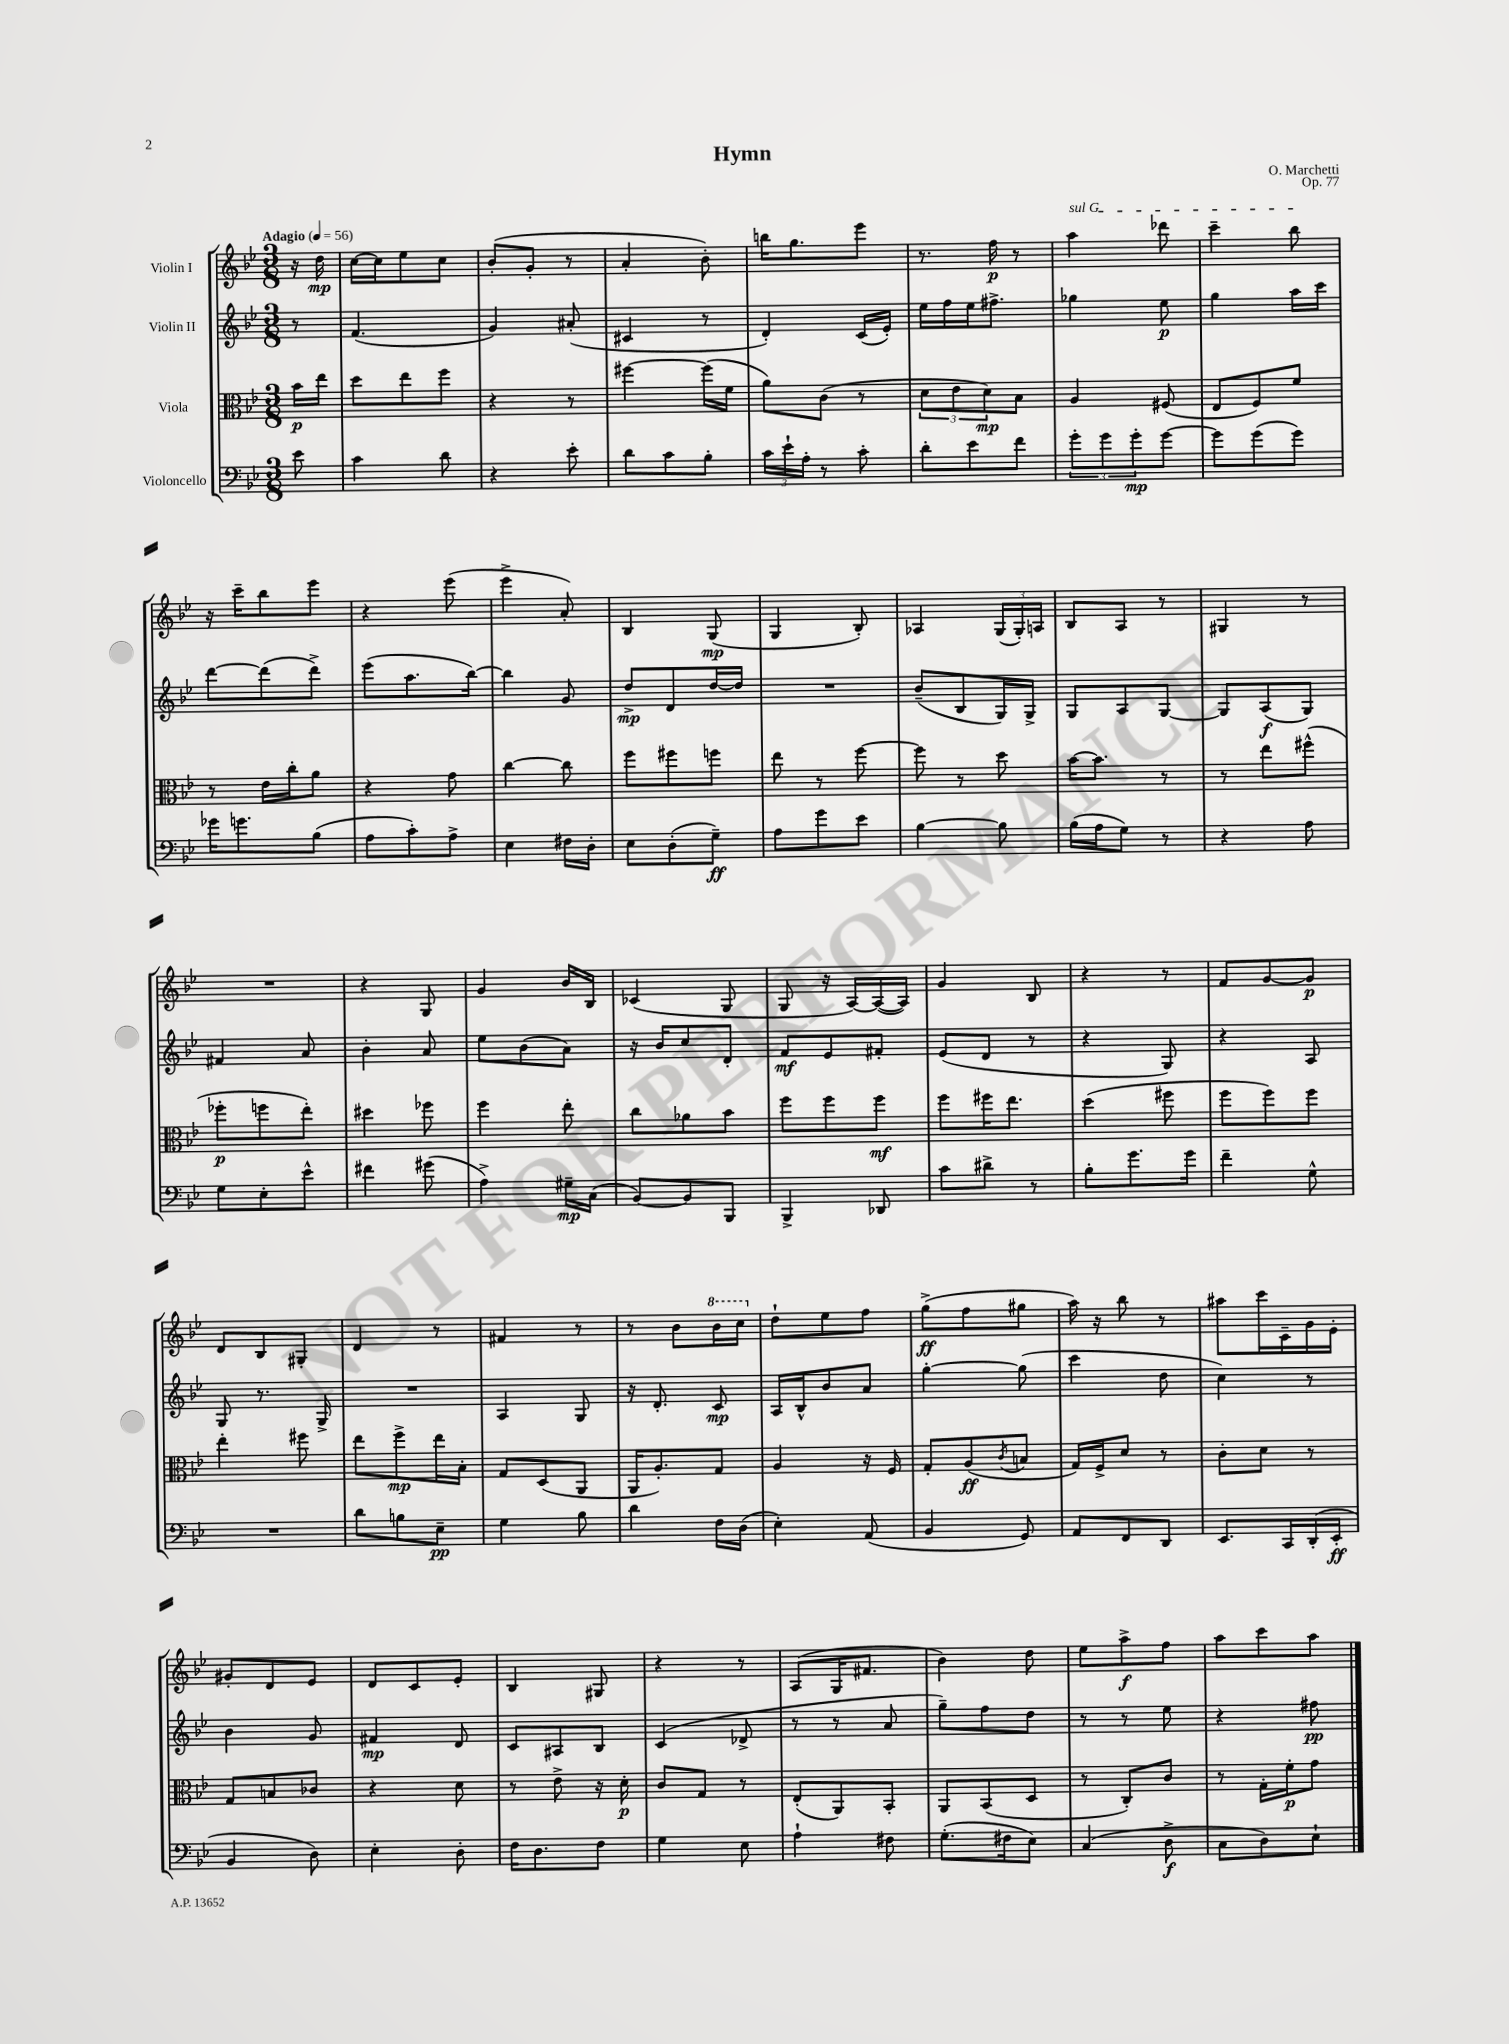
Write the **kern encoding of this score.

**kern	**kern	**kern	**kern
*staff4	*staff3	*staff2	*staff1
*clefF4	*clefC3	*clefG2	*clefG2
*k[b-e-]	*k[b-e-]	*k[b-e-]	*k[b-e-]
*M3/8	*M3/8	*M3/8	*M3/8
*MM56	*MM56	*MM56	*MM56
8e-	16b-	8r	16r
.	16ee-	.	16dd
=	=	=	=
4c	8dd	(4.f	[16cc
.	.	.	16cc]
.	8ee-	.	8ee-
8d	8ff	.	8cc
=	=	=	=
4r	4r	4g)	(8b-'
.	.	.	8g'
8e-'	8r	(8a#'	8r
=	=	=	=
8d	[4ff#	4c#	4a'
8c	.	.	.
8B-'	(16ff#]	8r	8b-')
.	16f	.	.
=	=	=	=
24c	8a)	4d')	16bb
24e-`	.	.	.
.	.	.	8.gg
24A'	.	.	.
8r	(8c	.	.
8c'	8r	(16c	8eee-
.	.	16e-')	.
=	=	=	=
8d'	12d	16ee-	8.r
.	.	16ff	.
.	12e-	.	.
8e-	.	16ee-	.
.	12d)	.	.
.	.	8.ff#^	16ff
8f	8B-	.	8r
=	=	=	=
12g'	4A	4gg-	4aa
12g	.	.	.
12g'	.	.	.
[8g	(8F#	8ee-	8ddd-
=	=	=	=
8g]	8E-	4gg	4ccc~
(8g	8F)	.	.
8g)	8f	16aa	8bb-
.	.	16ccc	.
=	=	=	=
16g-	8r	[8ddd	16r
8.g	.	.	16ccc~
.	16e-	(8ddd]	8bb-
.	16cc'	.	.
(8B-	8a	8ddd^)	8eee-
=	=	=	=
8A	4r	(8eee-	4r
8c')	.	8.aa	.
8A^	8g	.	(8eee-
.	.	[16bb-)	.
=	=	=	=
4E-	[4cc	4bb-]	4eee-^
16F#	8cc]	8g	8a')
16D'	.	.	.
=	=	=	=
8E-	8ff	8dd^	4B-
(8D'	8ff#	8d	.
8G~)	8ff	[16dd	(8G
.	.	16dd]	.
=	=	=	=
8A	8ee-	4.r	4G
8g	8r	.	.
8e-	[8ff	.	8B-')
=	=	=	=
[4B-	8ff]	(8b-~	4A-
.	8r	8B-	.
8B-]	8dd	16G)	(24G
.	.	.	24G')
.	.	16G^	.
.	.	.	24A
=	=	=	=
(16B-	[16b-	8G	8B-
16A	8.b-]	.	.
8G)	.	8A	8A
8r	8r	[8G	8r
=	=	=	=
4r	8r	8G]	4G#
.	8ee-	(8A	.
8A	(8ff#^^	8G)	8r
=	=	=	=
8G	8ff-'	4f#	4.r
8E-'	8ff	.	.
8e-^^	8ee-')	8a	.
=	=	=	=
4f#	4dd#	4b-'	4r
(8g#	8ff-	8a	8G
=	=	=	=
4A^)	4ff	8ee-	4g
.	.	(8b-	.
16G#~	8ee-'	8a)	16b-
(16C	.	.	16B-
=	=	=	=
[8BB-)	8cc	16r	(4c-
.	.	16b-	.
8BB-]	8a-	8cc	.
8BBB-	8b-	8d'	8G
=	=	=	=
4BBB-^	8ff	8f	8G
.	8ff	8e-	16r
.	.	.	[16A)
8DD-	8ff	8f#'	(16A_
.	.	.	16A])
=	=	=	=
8c	8ff	(8e-	4g
8d#^	16ff#	8d	.
.	8.ee-	.	.
8r	.	8r	8B-
=	=	=	=
8B-'	(4dd	4r	4r
8.g	.	.	.
.	8ff#	8G)	8r
16g	.	.	.
=	=	=	=
4f~	8ff	4r	8f
.	8ff)	.	[8g
8G^^	8ff	8A	8g]
=	=	=	=
4.r	4ee-'	8G	8d
.	.	8.r	8B-
.	8ff#	.	8G#'
.	.	16G^	.
=	=	=	=
8d	8ee-	4.r	4d
8B	8ff^	.	.
8E-~	16ee-	.	8r
.	16B-'	.	.
=	=	=	=
4G	8G	4A	4f#
.	(8D	.	.
8B-	8AA	8G	8r
=	=	=	=
4d	16AA	16r	8r
.	8.A')	8.d'	.
.	.	.	8b-
16F	8G	8c	16bb-
(16D	.	.	16ccc
=	=	=	=
4E-')	4A	16A	8dd`
.	.	16B-^^	.
.	.	8b-	8ee-
(8AA	16r	8a	8ff
.	16F	.	.
=	=	=	=
4BB-	8G'	[4gg'	(8gg^
.	(8A	.	8ff
.	8qc	.	.
8GG)	8B	(8gg]	8gg#
=	=	=	=
8AA	16G)	4ccc	16aa)
.	16F^	.	16r
8FF	8d	.	8bb-
8DD	8r	8dd	8r
=	=	=	=
8.EE-	8c'	4cc)	8aa#
.	8d	.	16ccc
16CC	.	.	16c~
(16DD'	8r	8r	16g
16EE-'	.	.	16e-'
=	=	=	=
4BB-	8G	4b-	8g#'
.	8B	.	8d
8D)	8c-	8g	8e-
=	=	=	=
4E-'	4r	4f#	8d
.	.	.	8c
8D'	8d	8d	8e-'
=	=	=	=
16F	8r	8c	4B-
8.D	.	.	.
.	8e-^	8A#	.
8F	16r	8B-	8G#
.	16d'	.	.
=	=	=	=
4G	8c	(4c	4r
.	8G	.	.
8E-	8r	8d-^	8r
=	=	=	=
4A`	(8E-'	8r	(8A
.	8AA)	8r	16G
.	.	.	8.f#
8F#	8BB-'	8a	.
=	=	=	=
(8.G'	8AA	8gg~)	4b-)
.	(8BB-	8ff	.
16F#	.	.	.
8E-)	8D	8dd	8dd
=	=	=	=
(4C	8r	8r	8ee-
.	8C')	8r	8aa^
8D^	8c	8ee-	8ff
=	=	=	=
8C	8r	4r	8aa
8D)	16G'	.	8ccc
.	16f'	.	.
8E-`	8g	8ff#	8aa
==	==	==	==
*-	*-	*-	*-
